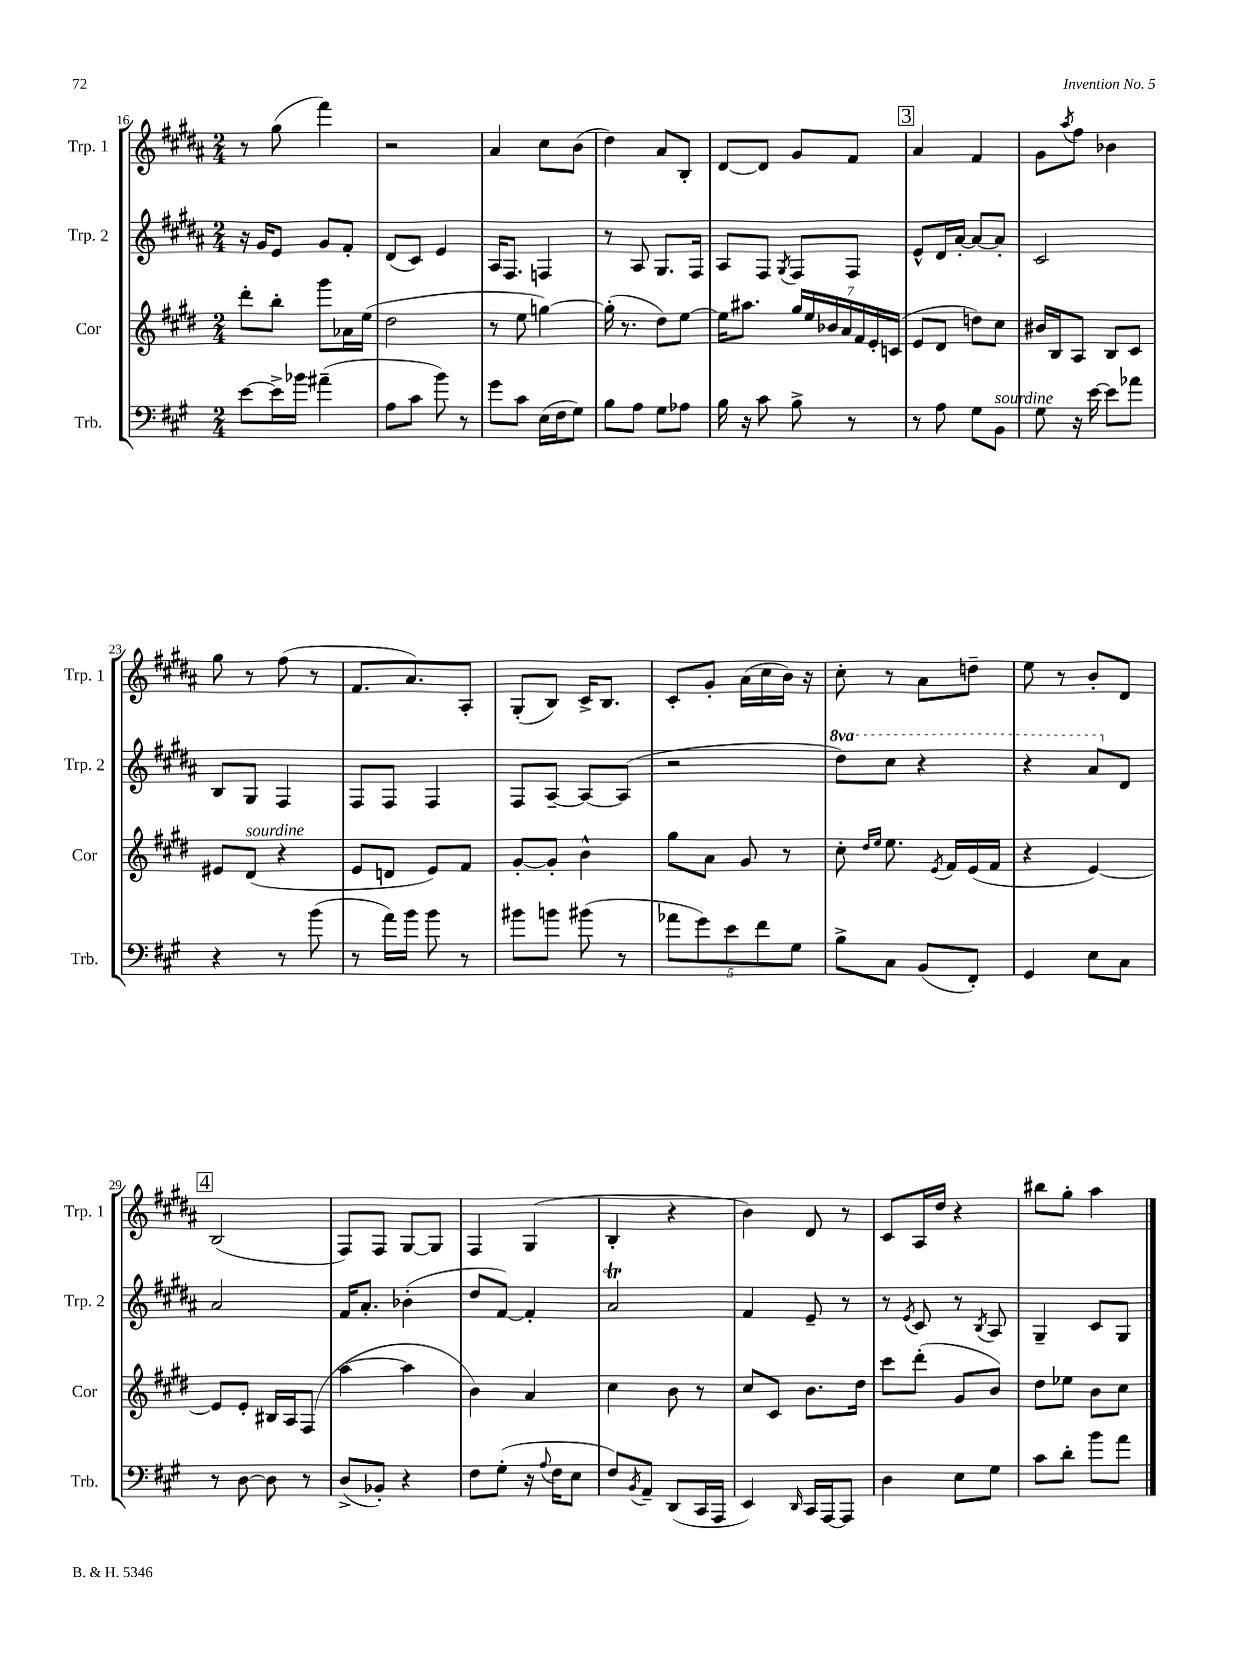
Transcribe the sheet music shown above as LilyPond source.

<<
\new StaffGroup <<
\new Staff = "s0" \with { instrumentName = "Trp. 1" shortInstrumentName = "Trp. 1" } {
    \clef treble \key b \major \numericTimeSignature \time 2/4
    r8 gis''8( fis'''4) |
    r2 |
    ais'4 cis''8 b'8( |
    dis''4) ais'8 b8-. |
    dis'8~ dis'8 gis'8 fis'8 |
    \mark \markup { \box "3" } ais'4 fis'4 |
    gis'8 \acciaccatura { ais''8 } fis''8 bes'4 |
    gis''8 r8 fis''8( r8 |
    fis'8. ais'8.) ais8-. |
    gis8-.( b8) cis'16-> b8. |
    cis'8-. gis'8-. ais'16( cis''16 b'16) r16 |
    cis''8-. r8 ais'8 d''8-- |
    e''8 r8 b'8-. dis'8 |
    \mark \markup { \box "4" } b2( |
    fis8) fis8 gis8~ gis8 |
    fis4 gis4( |
    b4-. r4 |
    b'4) dis'8 r8 |
    cis'8 ais16 dis''16 r4 |
    bis''8 gis''8-. ais''4 \bar "|." |
}
\new Staff = "s1" \with { instrumentName = "Trp. 2" shortInstrumentName = "Trp. 2" } {
    \clef treble \key b \major \numericTimeSignature \time 2/4 \set Staff.ottavationMarkups = #ottavation-simple-ordinals
    r16 gis'16 e'8 gis'8 fis'8-. |
    dis'8( cis'8) e'4 |
    ais16 fis8. f4 |
    r8 ais8 gis8. fis16 |
    ais8 fis8 \acciaccatura { gis8 } fis8 fis8 |
    \mark \markup { \box "3" } e'8-^ dis'16 ais'16~-. ais'8~ ais'8-. |
    cis'2 |
    b8 gis8 fis4 |
    fis8 fis8 fis4 |
    fis8 ais8~-- ais8~ ais8( |
    r2 |
    \ottava #1 dis'''8) cis'''8 r4 |
    r4 ais''8 \ottava #0 dis'8 |
    \mark \markup { \box "4" } ais'2 |
    fis'16 ais'8.-. bes'4-.( |
    dis''8 fis'8~) fis'4-. |
    ais'2\trill |
    fis'4 e'8-- r8 |
    r8 \acciaccatura { e'8 } cis'8 r8 \acciaccatura { b8 } ais8 |
    gis4-- cis'8 gis8 \bar "|." |
}
\new Staff = "s2" \with { instrumentName = "Cor" shortInstrumentName = "Cor" } {
    \clef treble \key e \major \numericTimeSignature \time 2/4
    dis'''8-. b''8-. gis'''8 aes'16 e''16( |
    dis''2 |
    r8 e''8 g''4~) |
    g''16-.( r8. dis''8) e''8~ |
    e''16 ais''8. \tuplet 7/4 { gis''16 e''16 bes'16 a'16 fis'16 e'16-. c'16( } |
    \mark \markup { \box "3" } e'8 dis'8 d''8) cis''8 |
    bis'16 b16 a8 b8 cis'8 |
    eis'8 dis'8^\markup { \italic "sourdine" }( r4 |
    e'8 d'8 e'8) fis'8 |
    gis'8~-. gis'8-. b'4-^ |
    gis''8 a'8 gis'8 r8 |
    cis''8-. \grace { dis''16 e''16 } e''8. \acciaccatura { e'8 } fis'16 e'16( fis'16 |
    r4 e'4~) |
    \mark \markup { \box "4" } e'8 e'8-. bis16 a16 fis8( |
    a''4~ a''4 |
    b'4) a'4 |
    cis''4 b'8 r8 |
    cis''8 cis'8 b'8. dis''16 |
    cis'''8 dis'''8-.( gis'8 b'8) |
    dis''8 ees''8 b'8 cis''8 \bar "|." |
}
\new Staff = "s3" \with { instrumentName = "Trb." shortInstrumentName = "Trb." } {
    \clef bass \key a \major \numericTimeSignature \time 2/4
    e'8~ e'16-> bes'16 ais'4--( |
    a8 cis'8 b'8) r8 |
    gis'8 cis'8 e16( fis16 gis8) |
    b8 a8 gis8 aes8 |
    b16 r16 cis'8 b8-> r8 |
    \mark \markup { \box "3" } r8 a8 gis8 b,8^\markup { \italic "sourdine" } |
    gis8 r16 e'16~ e'8 aes'8 |
    r4 r8 b'8( |
    r8 a'16) b'16 b'8 r8 |
    bis'8 b'8 bis'8( r8 |
    \tuplet 5/4 { aes'8 gis'8) e'8 fis'8 gis8 } |
    b8-> cis8 b,8( fis,8-.) |
    gis,4 e8 cis8 |
    \mark \markup { \box "4" } r8 d8~ d8 r8 |
    d8->( bes,8-.) r4 |
    fis8 gis8-.( r16 \appoggiatura { a8 } fis16 e8 |
    fis8) \acciaccatura { b,8 } a,8-- d,8( cis,16 a,,16 |
    e,4) \grace { d,16 } cis,16 a,,16~ a,,8 |
    d4 e8 gis8 |
    cis'8 d'8-. b'8 a'8 \bar "|." |
}
>>
>>
\layout { \context { \Score currentBarNumber = #16 } }
